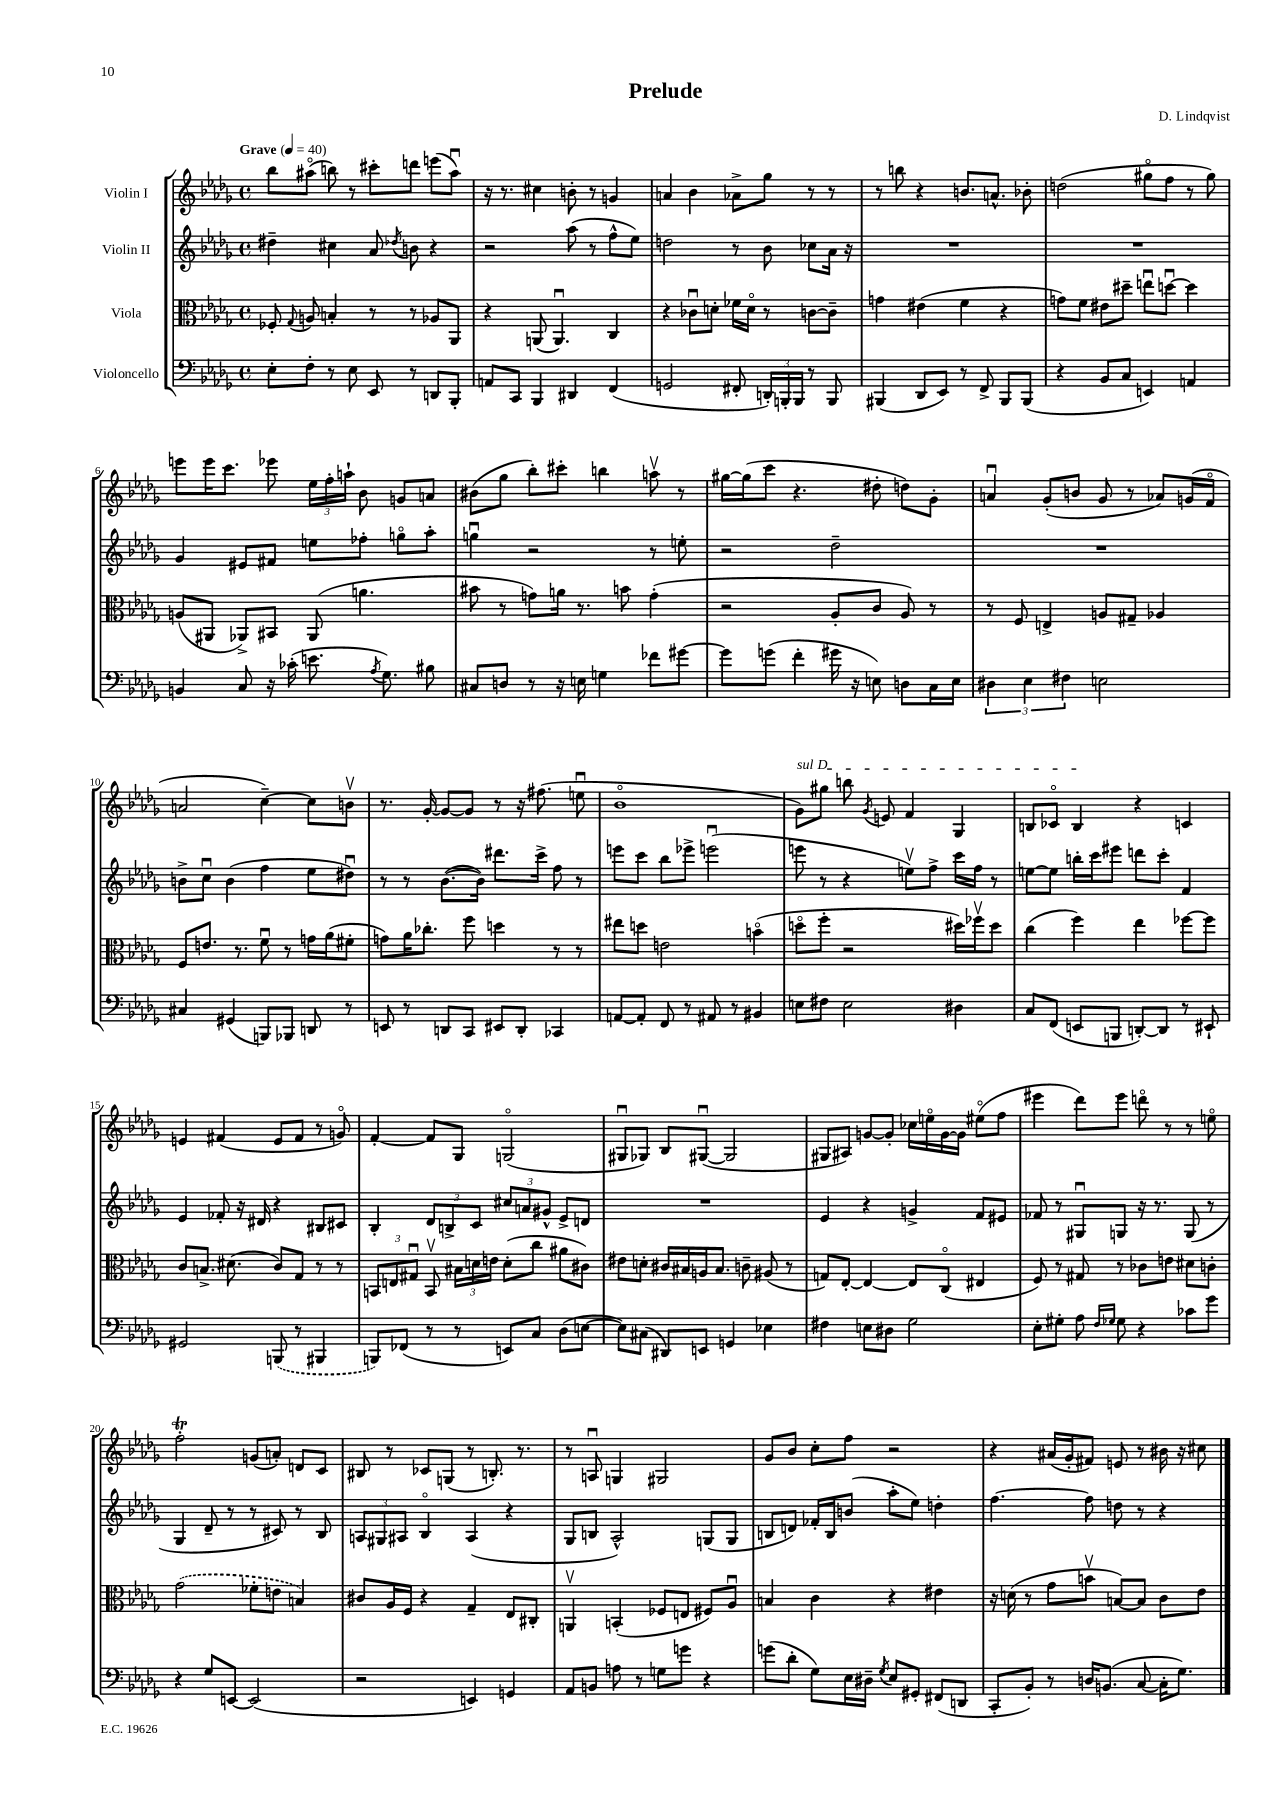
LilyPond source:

\header { title = "Prelude" composer = "D. Lindqvist" }
<<
\new StaffGroup <<
\new Staff = "s0" \with { instrumentName = "Violin I" } {
    \clef treble \key des \major \defaultTimeSignature \time 4/4 \tempo "Grave" 4 = 40
    \autoBeamOff bes''8[ ais''8]\flageolet( b''8) r8 cis'''8[-. d'''8] e'''8[( ais''8]\downbow) |
    r16 r8. cis''4 b'8-. r8 g'4 |
    a'4 bes'4 aes'8[-> ges''8] r8 r8 |
    r8 b''8 r4 b'8.[ a'8.]-^ bes'8-. |
    d''2( gis''8[\flageolet f''8] r8 gis''8) |
    e'''8[ e'''16 c'''8.] ees'''8 \tuplet 3/2 { ees''16[ f''16-. a''16]-! } bes'8 g'8[ a'8] |
    bis'8[( ges''8] bes''8[-.) cis'''8]-. b''4 a''8\upbow r8 |
    gis''16[~ gis''16( c'''8] r4. dis''8-. d''8[) ges'8]-. |
    a'4\downbow ges'8[-.( b'8] ges'8 r8 aes'8[) g'16( f'16]\flageolet |
    a'2 c''4~--) c''8[ b'8]\upbow |
    r8. ges'16~-. ges'8[~ ges'8] r8 r16 fis''8.( e''8\downbow |
    bes'1\flageolet |
    \once \override TextSpanner.bound-details.left.text = \markup { \italic "sul D" } ges'8[\startTextSpan) gis''8] b''8 \acciaccatura { ges'8 } e'8 f'4 ges4 |
    b8[ ces'8]\flageolet b4\stopTextSpan r4 c'4 |
    e'4 fis'4( e'8[ fis'8] r8 g'8\flageolet) |
    f'4~-. f'8[ ges8] g2\flageolet( |
    gis8[\downbow ges8]) bes8[ gis8]~\downbow( gis2 |
    gis8[ ais8]) g'8[~ g'8]-. ces''16[ e''16\flageolet g'16~ g'16] eis''8[\flageolet( f''8] |
    eis'''4 des'''8[) eis'''8] d'''8\flageolet r8 r8 e''8\flageolet |
    f''2-.\trill g'8[( a'8]-.) d'8[ c'8] |
    bis8 r8 ces'8[ g8]( r8 b8.-.) r8. |
    r8 a8\downbow g4 gis2 |
    ges'8[ bes'8] c''8[-. f''8] r2 |
    r4 ais'16[( ges'16-. fis'8]) e'8 r8 bis'16 r16 cis''8 \bar "|." |
}
\new Staff = "s1" \with { instrumentName = "Violin II" } {
    \clef treble \key des \major \defaultTimeSignature \time 4/4
    \autoBeamOff dis''4-- cis''4 aes'8 \acciaccatura { des''8 } b'8 r4 |
    r2 aes''8( r8 f''8[-^ ees''8]) |
    d''2 r8 bes'8 ces''8[ aes'16] r16 |
    R1 |
    R1 |
    ges'4 eis'8[ fis'8] e''8[ fes''8]-. g''8[\flageolet aes''8]-. |
    g''4\downbow r2 r8 e''8-. |
    r2 des''2-- |
    R1 |
    b'8[-> c''8]\downbow b'4( f''4 ees''8[ dis''8]\downbow) |
    r8 r8 bes'8.[~( bes'16]) dis'''8.[ c'''16]-> f''8 r8 |
    e'''8[ c'''8] bes''8[ ees'''8]-> e'''2\downbow( |
    e'''8 r8 r4 e''8[\upbow) f''8]-> c'''16[ f''16] r8 |
    e''8[~ e''8] b''16[-. c'''16 eis'''8] d'''8[ c'''8]-. f'4 |
    ees'4 fes'8-. r16 dis'16 r4 bis8[ cis'8] |
    bes4-. \tuplet 3/2 { des'8[ b8-> c'8] } \tuplet 3/2 { cis''8[ a'8 gis'8]-^ } ees'8[-> d'8] |
    R1 |
    ees'4 r4 g'4-> f'8[ eis'8] |
    fes'8 r8 gis8[\downbow g8] r16 r8. g8( r8 |
    ges4 des'8-- r8 r8 cis'8) r8 bes8 |
    \tuplet 3/2 { a8[ gis8 ais8] } bes4\flageolet ais4( r4 |
    ges8[ b8] aes2-^) g8[( g8] |
    b8[ d'8]) fes'16[-. b16 b'8]( aes''8[-. ees''8]) d''4-. |
    f''4.~ f''8 d''8 r8 r4 \bar "|." |
}
\new Staff = "s2" \with { instrumentName = "Viola" } {
    \clef alto \key des \major \defaultTimeSignature \time 4/4
    \autoBeamOff fes8-. \appoggiatura { ges8 } a8 b4-. r8 r8 aes8[ aes,8] |
    r4 a,8( a,4.\downbow) c4 |
    r4 ces'8[\downbow d'8]-. fes'16[ d'16]\flageolet r8 c'8[~ c'8]-- |
    g'4 eis'4( f'4 r4 |
    g'8[) f'8] eis'8[ dis''8]-- e''8[\downbow d''8]~\downbow d''4 |
    a8[( ais,8] aes,8[->) bis,8] aes,8( a'4. |
    bis'8 r8 g'8[) a'16] r8. b'8 g'4-.( |
    r2 aes8[-. c'8] aes8) r8 |
    r8 f8 e4-> a8[ gis8]-- aes4 |
    f8[ e'8.] r8. f'8\downbow r8 g'16[ aes'16( fis'8]-. |
    g'8[) aes'16 ces''8.]-. f''8 d''4 r8 r8 |
    eis''8[ d''8] e'2 b'4\flageolet( |
    d''8[\flageolet f''8]-. r2 dis''16[) fes''16\upbow dis''8] |
    c''4( f''4) ees''4 fes''8[~ fes''8] |
    c'8[ b8.]-> dis'8.( c'8[) ges8] r8 r8 |
    \tuplet 3/2 { b,8[ e8 gis8]\downbow } b,8\upbow \tuplet 3/2 { bis16[ d'16 e'16] } d'8[-.( c''8] ais'8[ cis'8]) |
    eis'8[ d'8]-. cis'16[ bis16 a16 bis8.] c'8-- ais8( r8 |
    g8[) ees8]~-. ees4~ ees8[ c8]\flageolet( eis4 |
    f8) r8 gis8 r8 ces'8[ e'8] dis'8[ c'8]-. |
    \once \slurDashed ges'2( fes'8[-. e'8] b4) |
    cis'8[ aes16 f16] r4 ges4-- ees8[ cis8]-. |
    a,4\upbow b,4-.( fes8[ e8] fis8[) aes8]\downbow |
    b4 c'4 r4 eis'4 |
    r16 d'16( r8 ges'8[ b'8]\upbow b8[~) b8] c'8[ ees'8] \bar "|." |
}
\new Staff = "s3" \with { instrumentName = "Violoncello" } {
    \clef bass \key des \major \defaultTimeSignature \time 4/4
    \autoBeamOff ees8[-. f8]-. r8 ees8 ees,8 r8 d,8[ bes,,8]-. |
    a,8[ c,8] bes,,4 dis,4 f,4( |
    g,2 fis,8-. \tuplet 3/2 { d,16[-.) b,,16-. b,,16] } r8 b,,8 |
    bis,,4( des,8[ ees,8]) r8 f,8-> bis,,8[ bis,,8]( |
    r4 bes,8[ c8] e,4) a,4 |
    b,4 c8 r16 ces'16-.( e'8. \acciaccatura { aes8 } ges8.) bis8 |
    cis8[ d8] r8 r16 e16 g4 fes'8[ gis'8]~ |
    gis'8[ g'8]( f'4-. gis'16 r16 e8) d8[ c16 e16] |
    \tuplet 3/2 { dis4 ees4 fis4 } e2 |
    cis4 gis,4( b,,8[) bes,,8] d,8 r8 |
    e,8 r8 d,8[ c,8] eis,8[ d,8]-. ces,4 |
    a,8[~ a,8]-. f,8 r8 ais,8 r8 bis,4 |
    e8[ fis8] e2 dis4 |
    c8[ f,8]( e,8[ b,,8] d,8[~-.) d,8] r8 eis,8-! |
    gis,2 \once \slurDashed b,,8( r8 bis,,4 |
    b,,8[) fes,8]( r8 r8 e,8[) c8] des8[( e8]~ |
    e8[) cis8]( dis,8[) e,8] g,4 ees4 |
    fis4 e8[ dis8] ges2 |
    ees8[-. gis8]-. aes8 \grace { f16[ ges16] } ges8 r4 ces'8[ ges'8] |
    r4 ges8[ e,8]~ e,2( |
    r2 e,4) g,4 |
    aes,8[ b,8] a8 r8 g8[ g'8] r4 |
    g'8[( des'8]-. ges8[) ees16 dis16]-- \acciaccatura { ges8 } ees8[ gis,8]-. fis,8[( d,8] |
    c,8[-. bes,8]-.) r8 d16[ b,8.]( c8~ c16[-. ges8.]) \bar "|." |
}
>>
>>
